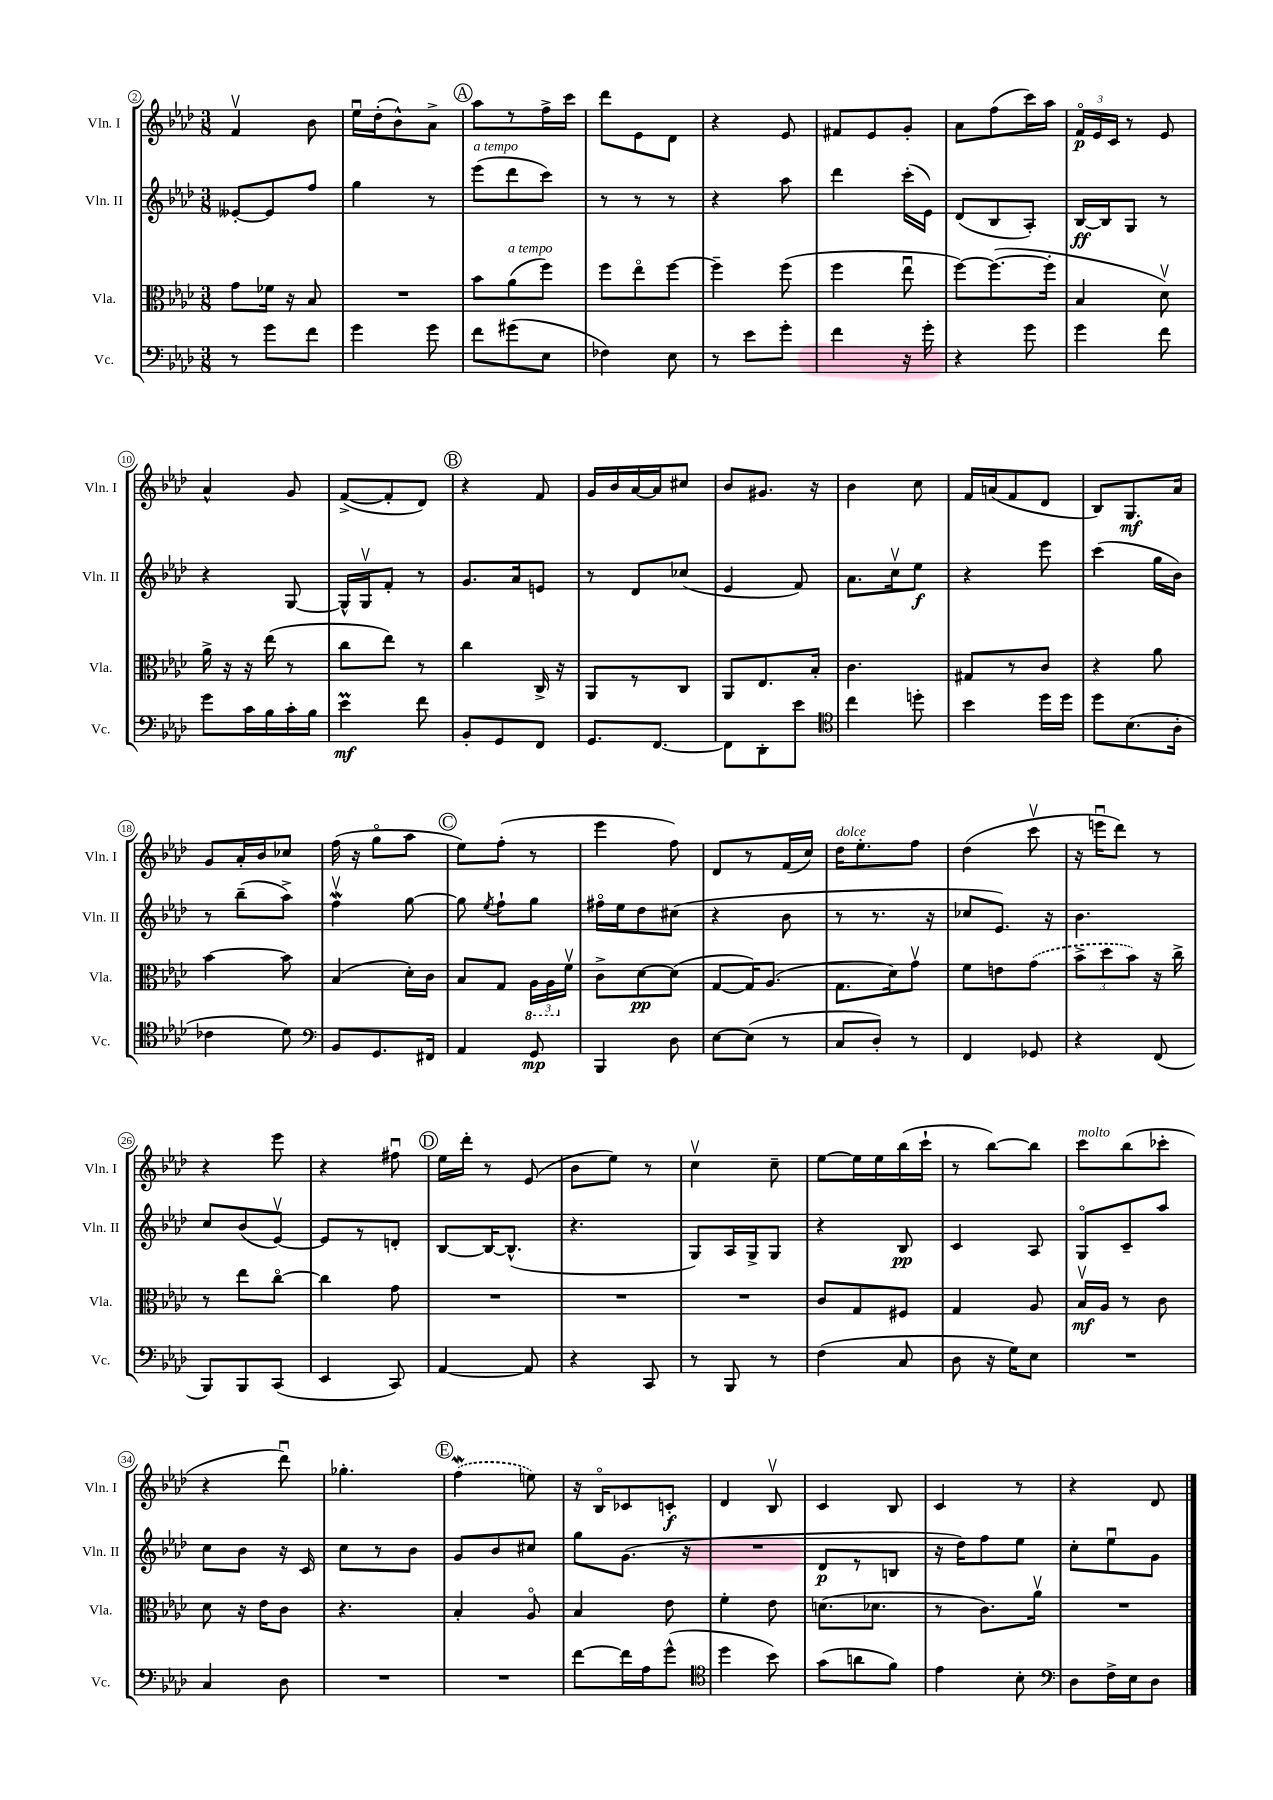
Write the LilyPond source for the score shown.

<<
\new StaffGroup <<
\new Staff = "s0" \with { instrumentName = "Vln. I" shortInstrumentName = "Vln. I" } {
    \clef treble \key aes \major \numericTimeSignature \time 3/8
    \autoBeamOff f'4\upbow bes'8 |
    ees''16[\downbow des''16-.( bes'8-^) aes'8]-> |
    \mark \markup { \circle "A" } aes''8[ r8 f''16-> c'''16] |
    des'''8[ ees'8 des'8] |
    r4 ees'8 |
    fis'8[ ees'8 g'8]-. |
    aes'8[ f''8( c'''16) aes''16] |
    \tuplet 3/2 { f'16[\flageolet\p ees'16 c'16] } r8 ees'8 |
    aes'4-^ g'8 |
    f'8[~->( f'8-. des'8]) |
    \mark \markup { \circle "B" } r4 f'8 |
    g'16[ bes'16 aes'16~ aes'16 cis''8] |
    bes'8[ gis'8.] r16 |
    bes'4 c''8 |
    f'16[ a'16( f'8 des'8] |
    bes8[) g8.\mf aes'16] |
    g'8[ aes'16-. bes'16 ces''8] |
    f''16( r16 g''8[\flageolet aes''8] |
    \mark \markup { \circle "C" } ees''8[) f''8]-.( r8 |
    ees'''4 f''8) |
    des'8[ r8 f'16( c''16]) |
    des''16[^\markup { \italic "dolce" } ees''8.-. f''8] |
    des''4( c'''8\upbow |
    r16 e'''16[\downbow des'''8]) r8 |
    r4 ees'''8 |
    r4 fis''8\downbow |
    \mark \markup { \circle "D" } ees''16[ des'''16]-. r8 ees'8( |
    bes'8[ ees''8]) r8 |
    c''4\upbow c''8-- |
    ees''8[~ ees''16 ees''16 bes''16( c'''16]-! |
    r8 bes''8[~) bes''8] |
    c'''8[^\markup { \italic "molto" } bes''8( ces'''8]-. |
    r4 des'''8\downbow) |
    ges''4.-. |
    \mark \markup { \circle "E" } \once \slurDashed f''4\mordent( e''8) |
    r16 bes16[\flageolet ces'8 c'8]-.\f |
    des'4 bes8\upbow |
    c'4 bes8 |
    c'4 r8 |
    r4 des'8 \bar "|." |
}
\new Staff = "s1" \with { instrumentName = "Vln. II" shortInstrumentName = "Vln. II" } {
    \clef treble \key aes \major \numericTimeSignature \time 3/8
    \autoBeamOff eeses'8[~-. eeses'8 f''8] |
    g''4 r8 |
    \mark \markup { \circle "A" } ees'''8[^\markup { \italic "a tempo" }( des'''8 c'''8]) |
    r8 r8 r8 |
    r4 aes''8 |
    des'''4 c'''16[-.( ees'16]) |
    des'8[( bes8 aes8]-.) |
    bes16[~\ff bes16 g8] r8 |
    r4 g8~ |
    g16[-^ g16\upbow f'8]-. r8 |
    \mark \markup { \circle "B" } g'8.[ aes'16 e'8] |
    r8 des'8[ ces''8]( |
    ees'4 f'8) |
    aes'8.[ c''16\upbow ees''8]\f |
    r4 ees'''8 |
    c'''4( g''16[ bes'16]) |
    r8 bes''8[--( aes''8]->) |
    f''4\upbow\mordent g''8~ |
    \mark \markup { \circle "C" } g''8 \acciaccatura { ees''8 } f''8[-! g''8] |
    fis''16[\flageolet ees''16 des''8 cis''8]( |
    r4 bes'8 |
    r8 r8. r16 |
    ces''8[ ees'8.]) r16 |
    bes'4. |
    c''8[ bes'8( ees'8]~\upbow) |
    ees'8[ r8 d'8]-. |
    \mark \markup { \circle "D" } bes8[~ bes16~ bes8.]-^( |
    r4. |
    g8[) aes16 g16-> g8] |
    r4 bes8\pp |
    c'4 aes8 |
    g8[\flageolet c'8-- aes''8] |
    c''8[ bes'8] r16 c'16 |
    c''8[ r8 bes'8] |
    \mark \markup { \circle "E" } g'8[ bes'8 cis''8] |
    g''8[ g'8.]( r16 |
    R4. |
    des'8[\p r8 b8] |
    r16 des''16[) f''8 ees''8] |
    c''8[-. ees''8\downbow g'8] \bar "|." |
}
\new Staff = "s2" \with { instrumentName = "Vla." shortInstrumentName = "Vla." } {
    \clef alto \key aes \major \numericTimeSignature \time 3/8
    \autoBeamOff g'8[ fes'16] r16 bes8 |
    R4. |
    \mark \markup { \circle "A" } bes'8[ aes'8^\markup { \italic "a tempo" }( f''8]) |
    f''8[ ees''8\flageolet f''8]~ |
    f''4-- f''8( |
    f''4 ees''8\downbow |
    f''8[~) f''8.~( f''16]-. |
    bes4 des'8\upbow) |
    aes'16-> r16 r16 ees''16( r8 |
    c''8[ ees''8]) r8 |
    \mark \markup { \circle "B" } c''4 c16-> r16 |
    aes,8[ r8 c8] |
    aes,8[ ees8. bes16]-. |
    c'4. |
    gis8[ r8 c'8] |
    r4 aes'8 |
    bes'4~ bes'8 |
    bes4( des'16[-.) c'16] |
    \mark \markup { \circle "C" } bes8[ g8] \tuplet 3/2 { \ottava #-1 aes,16[ aes,16 \ottava #0 f'16]\upbow } |
    c'8[-> des'8~\pp des'8]( |
    g8[~ g16) aes8.]( |
    g8.[ des'16) g'8]\upbow |
    f'8[ e'8 \once \slurDashed g'8]( |
    \tuplet 3/2 { bes'8[-> des''8 bes'8]) } r16 c''16-> |
    r8 ees''8[ c''8]~\flageolet |
    c''4 g'8 |
    \mark \markup { \circle "D" } R4. |
    R4. |
    R4. |
    c'8[ g8 fis8] |
    g4 aes8 |
    bes16[\upbow\mf aes16] r8 c'8 |
    des'8 r16 ees'16[ c'8] |
    r4. |
    \mark \markup { \circle "E" } bes4-. aes8\flageolet |
    bes4 ees'8 |
    f'4-. ees'8 |
    d'8.[( des'8.] |
    r8 c'8.[) aes'16]\upbow |
    R4. \bar "|." |
}
\new Staff = "s3" \with { instrumentName = "Vc." shortInstrumentName = "Vc." } {
    \clef bass \key aes \major \numericTimeSignature \time 3/8
    \autoBeamOff r8 g'8[ f'8] |
    g'4 g'8 |
    \mark \markup { \circle "A" } f'8[ gis'8( ees8] |
    fes4) ees8 |
    r8 ees'8[ g'8]-. |
    f'4 r16 g'16-. |
    r4 g'8 |
    g'4 f'8 |
    g'8[ c'16 bes16 c'16-. bes16] |
    ees'4\prall\mf f'8 |
    \mark \markup { \circle "B" } bes,8[-. g,8 f,8] |
    g,8.[ f,8.]~ |
    f,8[ des,8-. ees'8] |
    \clef tenor c''4 d''8-. |
    bes'4 des''16[ des''16] |
    des''8[ bes8.( aes16]-. |
    ces'4 des'8) |
    \clef bass bes,8[ g,8. fis,16] |
    \mark \markup { \circle "C" } aes,4 g,8\mp |
    bes,,4 des8 |
    ees8[~ ees8]( r8 |
    c8[ des8]-.) r8 |
    f,4 ges,8 |
    r4 f,8( |
    bes,,8[) bes,,8 c,8]( |
    ees,4 c,8) |
    \mark \markup { \circle "D" } aes,4~ aes,8 |
    r4 c,8 |
    r8 bes,,8 r8 |
    f4( c8 |
    des8 r16 g16[) ees8] |
    R4. |
    c4 des8 |
    R4. |
    \mark \markup { \circle "E" } R4. |
    f'8[~ f'16 aes16 g'8]-^( |
    \clef tenor des''4 bes'8) |
    g'8[( a'8 f'8]) |
    ees'4 bes8-. |
    \clef bass des8[ f16-> ees16 des8] \bar "|." |
}
>>
>>
\layout { \context { \Score currentBarNumber = #2 \override BarNumber.stencil = #(make-stencil-circler 0.1 0.3 ly:text-interface::print) } }
